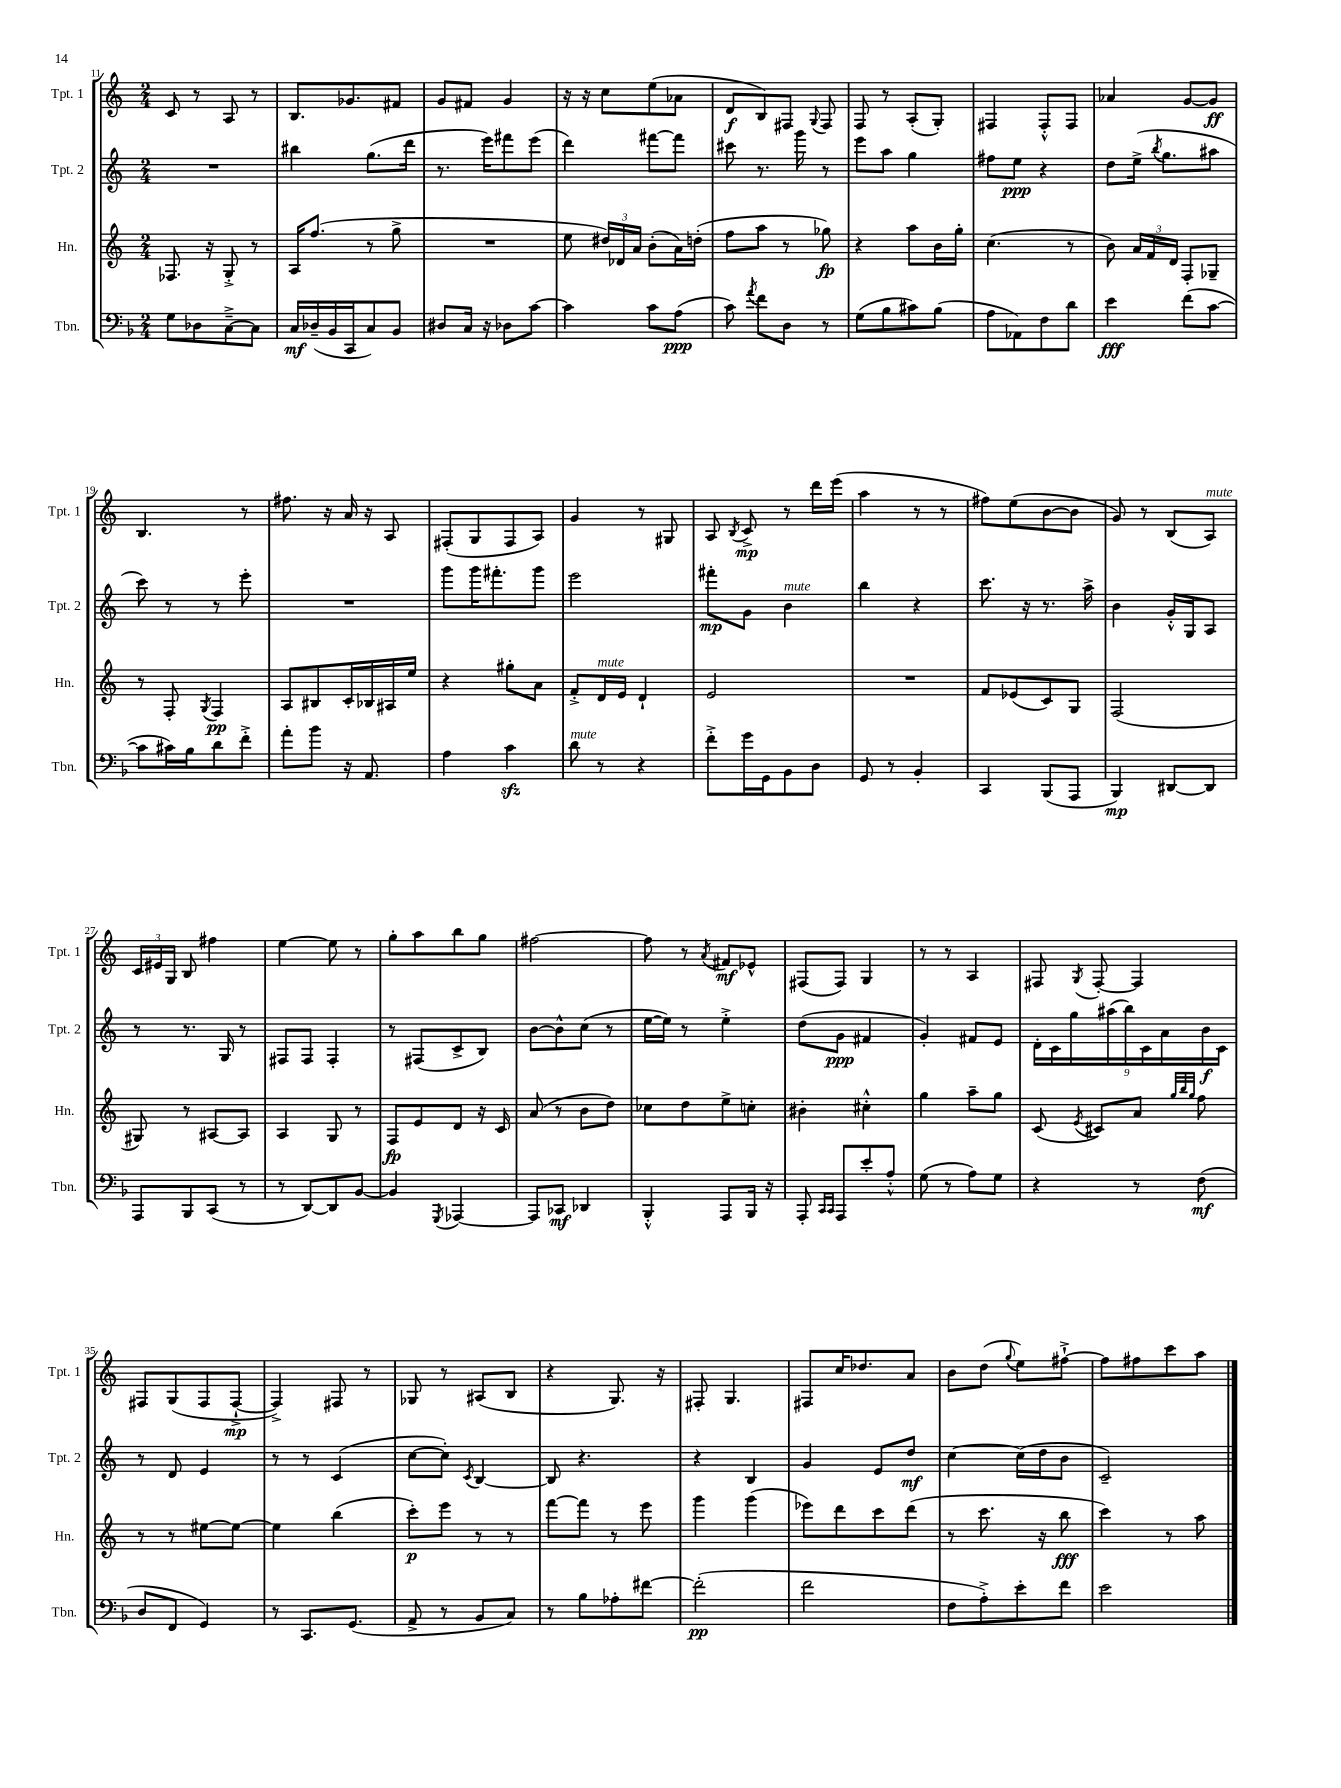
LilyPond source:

<<
\new StaffGroup <<
\new Staff = "s0" \with { instrumentName = "Tpt. 1" shortInstrumentName = "Tpt. 1" } {
    \clef treble \key c \major \numericTimeSignature \time 2/4
    \autoBeamOff c'8 r8 a8 r8 |
    b8.[ ges'8. fis'8] |
    g'8[ fis'8] g'4 |
    r16 r16 c''8[ e''8( aes'8] |
    d'8[\f b8) fis8] \appoggiatura { g8 } fis8 |
    f8 r8 a8[-.( g8]-.) |
    fis4 fis8[-.-^ fis8] |
    aes'4 g'8[~ g'8]\ff |
    b4. r8 |
    fis''8. r16 a'16 r16 a8 |
    fis8[-.( g8 fis8 a8]) |
    g'4 r8 gis8 |
    a8 \acciaccatura { b8 } c'8->\mp r8 d'''16[ e'''16]( |
    a''4 r8 r8 |
    fis''8[) e''8( b'8~ b'8] |
    g'8) r8 b8[( a8]^\markup { \italic "mute" }) |
    \tuplet 3/2 { c'16[ eis'16 g16] } b8 fis''4 |
    e''4~ e''8 r8 |
    g''8[-. a''8 b''8 g''8] |
    fis''2~ |
    fis''8 r8 \acciaccatura { a'8 } fis'8[\mf ees'8]-^ |
    fis8[( fis8]) g4 |
    r8 r8 a4 |
    fis8 \acciaccatura { g8 } fis8~-. fis4 |
    fis8[ g8( fis8 fis8]~-!->\mp |
    fis4->) fis8 r8 |
    ges8 r8 ais8[( b8] |
    r4 g8.) r16 |
    fis8-. g4. |
    fis8[ c''16 des''8. a'8] |
    b'8[ d''8]( \appoggiatura { g''8 } e''8[) fis''8]~-!-> |
    fis''8[ fis''8 c'''8 a''8] \bar "|." |
}
\new Staff = "s1" \with { instrumentName = "Tpt. 2" shortInstrumentName = "Tpt. 2" } {
    \clef treble \key c \major \numericTimeSignature \time 2/4
    \autoBeamOff R2 |
    bis''4 g''8.[( d'''16] |
    r8. e'''16[) fis'''8 e'''8]( |
    d'''4) fis'''8[~ fis'''8] |
    cis'''8 r8. g'''16 r8 |
    e'''8[ a''8] g''4 |
    fis''8[ e''8]\ppp r4 |
    d''8[ e''16]->( \acciaccatura { b''8 } g''8.[ ais''8] |
    c'''8) r8 r8 e'''8-. |
    R2 |
    g'''8[ g'''16 fis'''8.-. g'''8] |
    e'''2 |
    fis'''8[-.\mp g'8] b'4^\markup { \italic "mute" } |
    b''4 r4 |
    c'''8. r16 r8. a''16-> |
    b'4 g'16[-.-^ g16 a8] |
    r8 r8. g16 r8 |
    fis8[ fis8] fis4-. |
    r8 fis8[( c'8-> b8]) |
    b'8[~ b'8-^ c''8]( r8 |
    e''16[~ e''16]) r8 e''4-.-> |
    d''8[( g'8]\ppp fis'4 |
    g'4-.) fis'8[ e'8] |
    \tuplet 9/8 { d'16[-. c'16 g''16 ais''16( b''16) c'16 a'16 b'16\f c'16] } |
    r8 d'8 e'4 |
    r8 r8 c'4( |
    c''8[~ c''8]-.) \acciaccatura { c'8 } b4~ |
    b8 r4. |
    r4 b4 |
    g'4 e'8[ d''8]\mf |
    c''4~ c''16[( d''16 b'8] |
    c'2--) \bar "|." |
}
\new Staff = "s2" \with { instrumentName = "Hn." shortInstrumentName = "Hn." } {
    \clef treble \key c \major \numericTimeSignature \time 2/4
    \autoBeamOff fes8. r16 g8-.-> r8 |
    a16[ f''8.]( r8 g''8-> |
    R2 |
    e''8 \tuplet 3/2 { dis''16[) des'16 a'16] } b'8[-.( a'16) d''16]-.( |
    f''8[ a''8] r8 ges''8\fp) |
    r4 a''8[ b'16 g''16]-. |
    c''4.( r8 |
    b'8) \tuplet 3/2 { a'16[ f'16 d'16] } f8[-. ges8]-- |
    r8 f8-. \acciaccatura { g8 } f4\pp |
    a8[ bis8 c'16-. bes16 ais16 e''16] |
    r4 gis''8[-. a'8] |
    f'8[-.-> d'16^\markup { \italic "mute" } e'16] d'4-! |
    e'2 |
    R2 |
    f'8[ ees'8( c'8) g8] |
    f2( |
    gis8) r8 ais8[~ ais8] |
    a4 g8 r8 |
    f8[\fp e'8 d'8] r16 c'16 |
    a'8( r8 b'8[ d''8]) |
    ces''8[ d''8 e''8-> c''8]-. |
    bis'4-. cis''4-.-^ |
    g''4 a''8[-- g''8] |
    c'8( \acciaccatura { e'8 } cis'8[) a'8] \grace { g''32[ b''32 g''32] } f''8 |
    r8 r8 eis''8[~ eis''8]~ |
    eis''4 b''4( |
    c'''8[-.\p) e'''8] r8 r8 |
    f'''8[~ f'''8] r8 e'''8 |
    g'''4 g'''4( |
    ees'''8[) d'''8 c'''8 d'''8]( |
    r8 c'''8. r16 b''8\fff |
    c'''4) r8 a''8 \bar "|." |
}
\new Staff = "s3" \with { instrumentName = "Tbn." shortInstrumentName = "Tbn." } {
    \clef bass \key f \major \numericTimeSignature \time 2/4
    \autoBeamOff g8[ des8 c8~---> c8] |
    c16[\mf des16--( bes,16 c,16 c8) bes,8] |
    dis8[ c16] r16 des8[ c'8]~ |
    c'4 c'8[ a8]\ppp( |
    c'8) \acciaccatura { a'8 } f'8[ d8] r8 |
    g8[( bes8 cis'8) bes8]( |
    a8[ aes,8) f8 d'8] |
    e'4\fff f'8[( c'8]~ |
    c'8[ cis'16) bes16 d'8 f'8]-.-> |
    a'8[-. bes'8] r16 a,8. |
    a4 c'4\sfz |
    d'8^\markup { \italic "mute" } r8 r4 |
    f'8[-.-> g'16 g,16 bes,8 d8] |
    g,8 r8 bes,4-. |
    c,4 bes,,8[( a,,8] |
    bes,,4\mp) dis,8[~ dis,8] |
    a,,8[ bes,,8 c,8]( r8 |
    r8 d,8[~) d,8 bes,8]~ |
    bes,4 \acciaccatura { g,,8 } aes,,4~ |
    aes,,8[ ces,8]\mf des,4 |
    bes,,4-.-^ a,,8[ bes,,16] r16 |
    a,,8-. \grace { c,16[ c,16] } a,,8[ e'8-. a8]-.-^ |
    g8( r8 a8[) g8] |
    r4 r8 f8\mf( |
    d8[ f,8] g,4) |
    r8 c,8.[ g,8.]( |
    a,8-> r8 bes,8[ c8]) |
    r8 bes8[ aes8-. fis'8]~ |
    fis'2-.\pp( |
    f'2 |
    f8[ a8-.->) e'8-. f'8] |
    e'2 \bar "|." |
}
>>
>>
\layout { \context { \Score currentBarNumber = #11 } }
